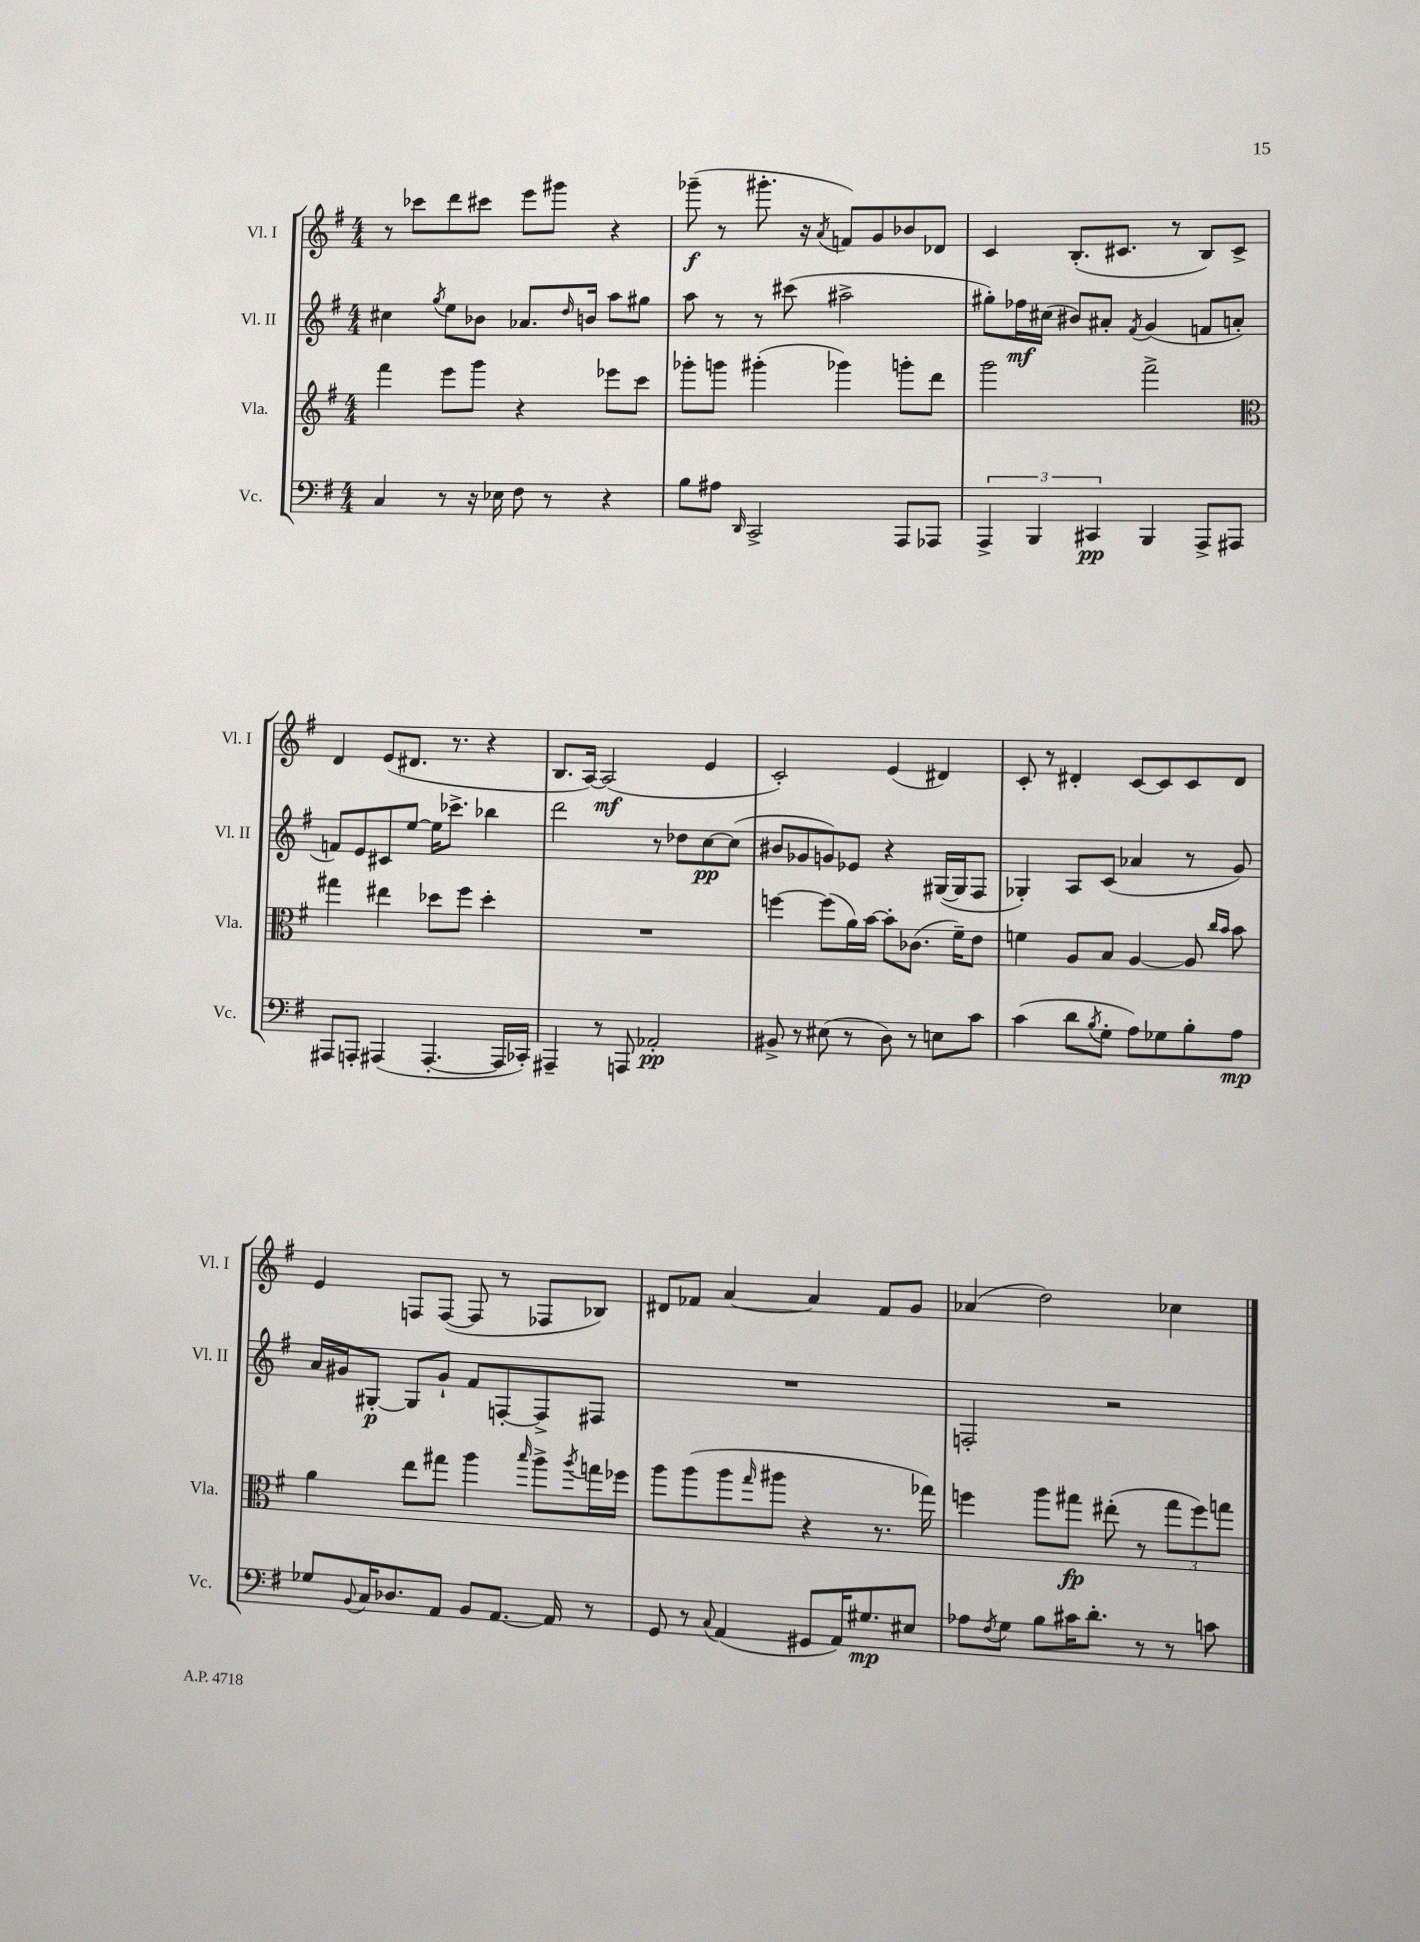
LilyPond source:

<<
\new StaffGroup <<
\new Staff = "s0" \with { instrumentName = "Vl. I" shortInstrumentName = "Vl. I" } {
    \clef treble \key g \major \numericTimeSignature \time 4/4
    r8 ces'''8 d'''8 cis'''8 e'''8 gis'''8 r4 |
    ges'''8--\f( r8 gis'''8.-. r16 \acciaccatura { a'8 } f'8) g'8 bes'8 des'8 |
    c'4 b8.-.( cis'8. r8 b8) cis'8-> |
    d'4 e'8( dis'8. r8. r4 |
    b8. a16~) a2\mf( e'4 |
    c'2-.) e'4( dis'4) |
    c'8-. r8 dis'4-. c'8~ c'8 c'8 dis'8 |
    e'4 f8 f8~( f8 r8 fes8 bes8) |
    dis'8 fes'8 a'4~ a'4 fes'8 g'8 |
    aes'4( d''2) ces''4 \bar "|." |
}
\new Staff = "s1" \with { instrumentName = "Vl. II" shortInstrumentName = "Vl. II" } {
    \clef treble \key g \major \numericTimeSignature \time 4/4
    cis''4 \acciaccatura { g''8 } e''8 bes'8 aes'8. \grace { d''16 } b'16 a''8 gis''8 |
    a''8 r8 r8 cis'''8( ais''2-> |
    gis''8-.) fes''16\mf cis''16( bis'8) ais'8-. \acciaccatura { fis'8 } g'4( f'8 a'8-. |
    f'8) e'8 cis'8 e''8~ e''16 ces'''8.-> bes''4 |
    d'''2 r8 des''8 c''8~\pp c''8( |
    bis'8 ges'8 g'8) ees'8 r4 gis16~( gis16 fis8 |
    ges4-.) a8 c'8( aes'4 r8 g'8) |
    a'16 gis'16 gis8~-.\p gis8 gis'8-! fis'8 f8~-. f8-> fis8 |
    R1 |
    f2-. r2 \bar "|." |
}
\new Staff = "s2" \with { instrumentName = "Vla." shortInstrumentName = "Vla." } {
    \clef treble \key g \major \numericTimeSignature \time 4/4
    fis'''4 e'''8 g'''8 r4 ees'''8 c'''8 |
    ges'''8-. g'''8 gis'''4-.( ges'''4) g'''8-. d'''8 |
    g'''2 fis'''2-> |
    \clef alto gis''4 eis''4 des''8 fis''8 des''4-. |
    R1 |
    f''4~ f''8( a'16) b'16~ b'8-. ces'8.( fis'16--) e'8 |
    f'4 a8 b8 a4~ a8 \grace { c''16 b'16 } b'8 |
    a'4 e''8 gis''8 a''4 \grace { b''16 } a''8-> \acciaccatura { a''8 } g''16 fes''16 |
    a''8 a''8( a''8 \grace { g''16 } ais''8 r4 r8. ges''16) |
    f''4 a''8 gis''8\fp eis''8-.( r8 \tuplet 3/2 { gis''8 f''8) g''8 } \bar "|." |
}
\new Staff = "s3" \with { instrumentName = "Vc." shortInstrumentName = "Vc." } {
    \clef bass \key g \major \numericTimeSignature \time 4/4
    c4 r8 r16 ees16 fis8 r8 r4 |
    b8 ais8 \grace { d,16 } c,2-> a,,8 aes,,8 |
    \tuplet 3/2 { a,,4-> b,,4 cis,4\pp } b,,4 a,,8-> ais,,8 |
    ais,,8 a,,8-. ais,,4( ais,,4.~-. ais,,16 ces,16-.) |
    ais,,4-- r8 a,,8 aes,2-.\pp |
    bis,8-> r8 eis8( r8 d8) r8 e8 c'8 |
    c'4( d'8 \acciaccatura { b8 } g8-. a8) ges8 b8-. a8\mp |
    ges8 \appoggiatura { b,8 } c16 des8. a,8 b,8 a,8.~ a,16 r8 |
    g,8 r8 \appoggiatura { c8 } a,4( gis,8 a,16) gis8.\mp eis8 |
    aes8 \acciaccatura { fis8 } g8 b8 cis'16 d'8.-. r8 r8 c'8 \bar "|." |
}
>>
>>
\layout { \context { \Score \remove "Bar_number_engraver" } }
